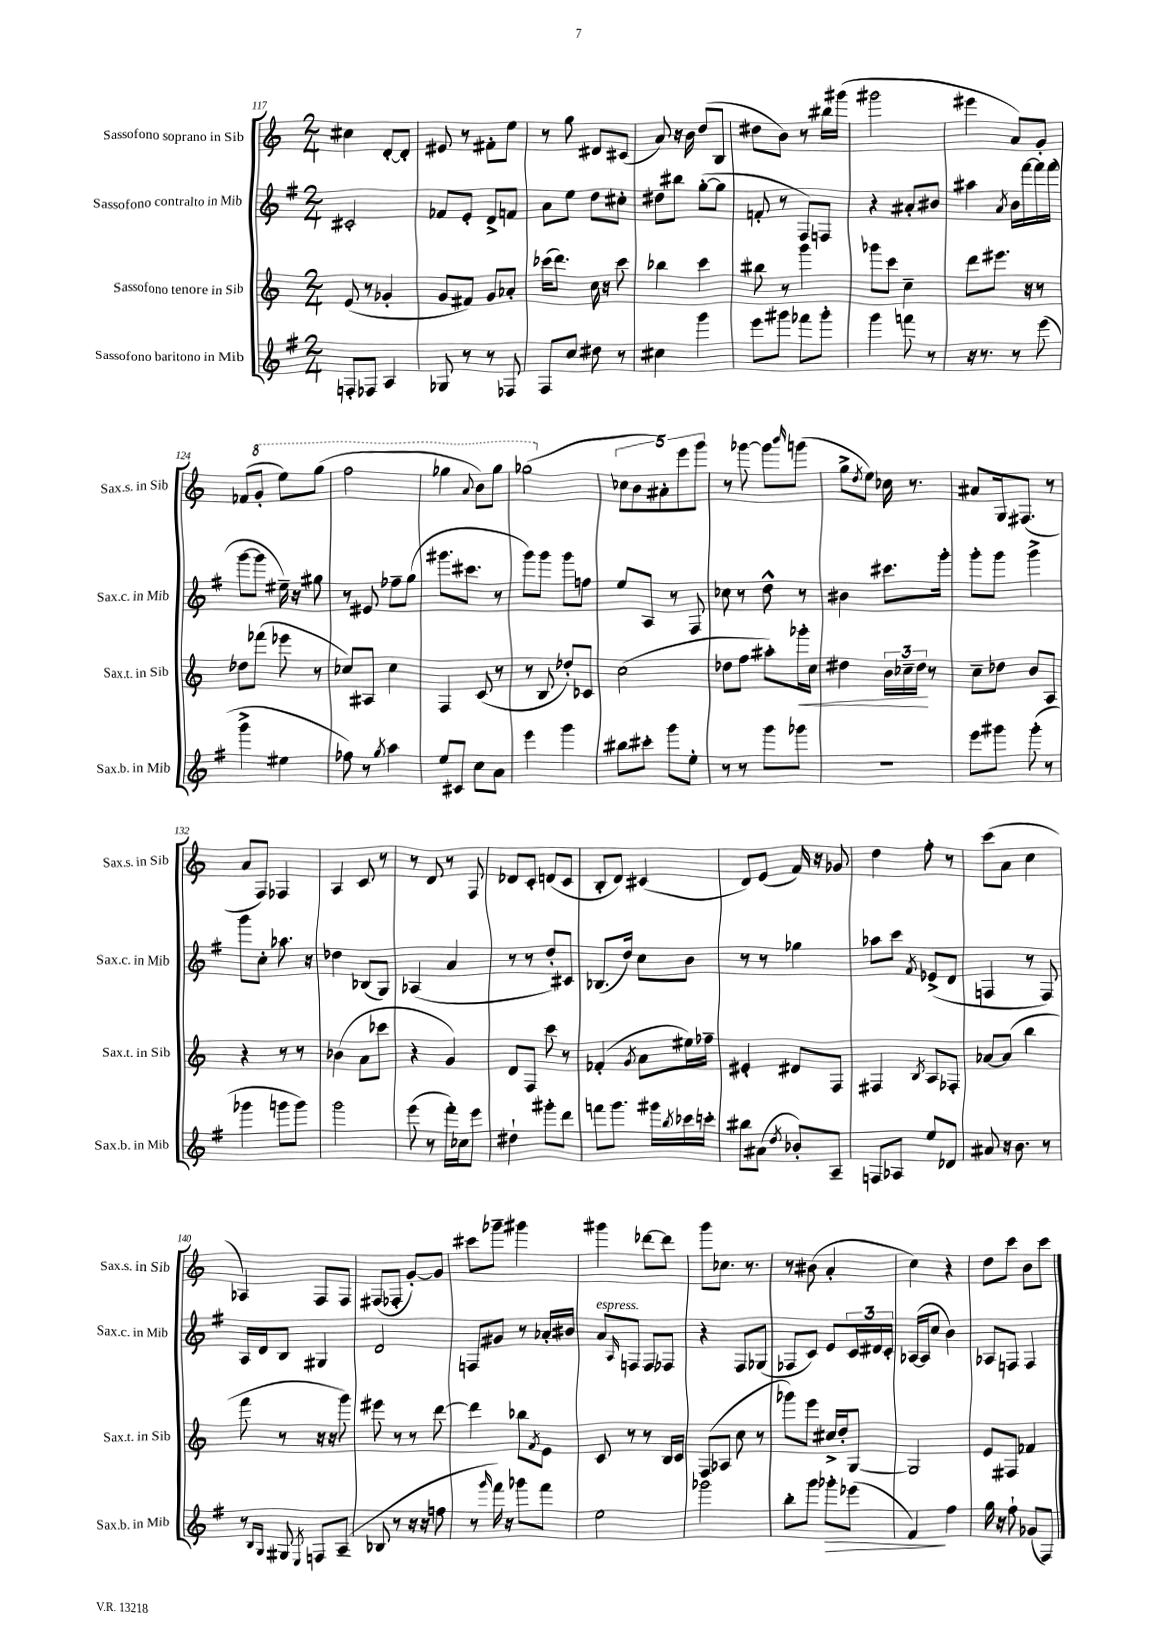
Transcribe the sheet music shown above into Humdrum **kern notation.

**kern	**kern	**kern	**kern
*staff4	*staff3	*staff2	*staff1
*clefG2	*clefG2	*clefG2	*clefG2
*k[f#]	*k[]	*k[f#]	*k[]
*M2/4	*M2/4	*M2/4	*M2/4
8F'/L	(8e/	2c#'/	4cc#\
8F-/J	8r	.	.
4A/	4g-'/	.	[8d'/L
.	.	.	8d'/]J
=	=	=	=
8G-/	8g/L	8f-/L	8e#/
8r	8f#/J)	8e'/J	8r
8r	8g/L	8d^/L	8f#'\L
8F-/	8a-'/J	8f/J	8ee\J
=	=	=	=
8F#/L	(16ccc-\LK	8a\L	8r
.	8.ddd\J)	.	.
8cc/J	.	8ee\J	8gg\
8dd#\	16cc\	8dd\L	8d#/L
.	16r	.	.
8r	8ccc-\	8cc#'\J	(8c#/J
=	=	=	=
4cc#\	4bb-\	8dd#\L	8a/)
.	.	8bb#\J	16r
.	.	.	16b\
4ggg\	4ccc\	([8gg'\L	(8dd/L
.	.	8gg\]J	8B/J
=	=	=	=
8eee\L	8bb#\	8f'/	8dd#\L
8ggg#\J	8r	8r	8b\J)
8fff-\L	4ggg\	8F#/L)	8r
8ggg#'\J	.	8F/J	16bb#\LL
.	.	.	(16ggg#\JJ
=	=	=	=
4ggg\	8ggg-\L	4r	2ggg#\
.	8ccc\J	.	.
8fff\	4cc~\	8a#'/L	.
8r	.	8b#/J	.
=	=	=	=
16r	8ddd\L	4aa#\	4eee#\
8.r	.	.	.
.	8.eee#\J	.	.
.	.	8qa/	.
8r	.	16b\LL	8a/L)
.	16r	[16fff#\	.
(8eee\	8r	16fff#\]	8g'/J
.	.	(16fff#\JJ	.
=	=	=	=
4ggg^\	8dd-\L	[8ggg\L	(8f-/L
.	(8fff-\J	8ggg\]J	8gg'/J
4ee#\	8eee-\	16ee#~\)	8eee\L)
.	.	16r	.
.	8r	8gg#\	(8ggg\J
=	=	=	=
8ff-\)	8cc-/L)	8r	2fff\
8r	8A#/J	8e#/	.
8qgg/	.	.	.
4aa\	4cc-\	8ff-~\L	.
.	.	(8gg\J	.
=	=	=	=
8ee/L	4F/	8.ggg#\L	4ggg-\
8c#/J	.	.	.
.	.	8.ccc#\J	.
.	.	.	8qqaa/
8cc\L	(8c/	.	8bb\L)
8a\J	8r	8r	8ggg-\J
=	=	=	=
4eee\	8r	8ggg\L)	(2ggg-\
.	8B/	8ggg\J	.
4ggg\	8dd-'/L)	8ggg\L	.
.	8c-/J	8ff\J	.
=	=	=	=
8bb#\L	(2cc\	8ee/L	10cc-\L
.	.	.	10b\
8ccc#'\J	.	8A/J	.
.	.	.	10a#'\)
8ggg\L	.	8r	.
.	.	.	10eee\
8ee'\J	.	8F#/	.
.	.	.	10ggg\J
=	=	=	=
8r	8dd-\L	8cc-\	8r
8r	8ff\J	8r	[8ggg-\
8ggg\L	8aa#'\L)	8dd^^\	8ggg-\]L
.	.	.	16qqbbb/
8ggg-\J	16ggg-'\L	8r	(8ggg\J
.	16cc\JJ	.	.
=	=	=	=
2r	4dd#\	4b#\	8gg^\L
.	.	.	8qdd/
.	.	.	8ee\J)
.	24b\LL	8.ccc#\L	16cc-\
.	24cc-~\	.	.
.	.	.	8.r
.	24dd#\JJ	.	.
.	8r	.	.
.	.	16ggg'\Jk	.
=	=	=	=
8eee\L	8cc~\L	8ggg'\L	8a#/L
8ggg#\J	8dd-\J	8ggg\J	16G/k
.	.	.	(8.F#/J
(8ggg#'\	8b/L	4ggg^\	.
8r	8A/J	.	8r
=	=	=	=
4ggg-\	4r	8ggg\L	8a/L
.	.	8cc'\J	8F/J)
8ggg\L	8r	8.aa-\	4F-/
8ggg\J)	8r	.	.
.	.	16r	.
=	=	=	=
2ggg\	(4b-\	4dd-\	4A/
.	8a\L	(8B-/L	8c/
.	8ccc-\J	8G/J)	8r
=	=	=	=
(8eee\	4r	(4A-/	8r
8r	.	.	8d/
16fff#'\LL)	4g/)	4a/	8r
16cc-\J	.	.	.
8eee\J	.	.	8F/
=	=	=	=
4dd#`\	8d/L	8r	8d-/L
.	8F/J	8r	8c'/J
8ggg#'\L	8ccc\	8dd'/L)	(8d/L
8ddd\J	8r	8c#/J	8c/J
=	=	=	=
8fff\L	(4f-'/	(8.B-/L	8B'/L
8.ggg\J	.	.	8d/J)
.	.	16dd/Jk)	.
.	8qg/	.	.
.	8a\L	8cc\L	(4c#/
16ggg#\LL	.	.	.
8qbb/	.	.	.
16ccc-\	16ee#\L)	8b\J	.
16ccc'\JJ	16ff-~\JJ	.	.
=	=	=	=
8bb#\L	4e#'/	8r	8d/L)
(8a#\J	.	8r	(8e/J
8qdd/	.	.	.
8b-'/L)	8d#/L	4gg-\	16f/)
.	.	.	16r
8A~/J	8F/J	.	8g-/
=	=	=	=
8F/L	4F#/	8aa-\L	4dd\
8A-/J	.	8ccc\J	.
.	8qB/	8qf#/	.
8ee/L	8A/L	(8e-^/L	8ff'\
8d-/J	8F-'/J	8d/J	8r
=	=	=	=
8a#/	[8a-/L	4F/	(8ccc\L
16r	(8a-/]J	.	8a\J
8.b\	.	.	.
.	4bb\	8r	4cc\
8r	.	8F/)	.
=	=	=	=
8r	8fff\	16A/LL	4A-/)
.	.	16d/J	.
16qqB/LL	.	.	.
16qqG/JJ	.	.	.
8G#/	8r	8B/J	.
8qE/	.	.	.
8F/L	16r	4G#/	8F/L
.	16r	.	.
(8A~/J	8ggg\)	.	8F/J
=	=	=	=
8B-/	8eee#\	2d/	(8F#/L
8r	8r	.	8F-'/J
16r	8r	.	[8g'/L)
16r	.	.	.
8ff\	[8ddd\	.	8g/]J
=	=	=	=
8r	4ddd\]	8F/L	8ccc#\L
16qqggg/	.	.	.
16fff#\)	.	8g#/J	8ggg-~\J
16r	.	.	.
8ggg-\L	8bb-\L	8r	4ggg#\
.	8qf/	.	.
8fff#\J	8e\J	16a-'/LL	.
.	.	16b#/JJ	.
=	=	=	=
2ee\	8c/	8a/L	4ggg#\
.	.	16qqA/	.
.	8r	8F/J	.
.	8r	8F/L	[8ddd-\L
.	16B/LL	8F-/J	8ddd-\]J
.	16c/JJ	.	.
=	=	=	=
2ggg-\	(8F/L	4r	8ggg\L
.	8A-/J	.	8.cc-\J
.	8cc\	8F#/L	.
.	.	.	8.r
.	8r	(8G-/J	.
=	=	=	=
8bb'\L	8ggg-\L)	8F-/L	8r
8ggg\J	8eee\J	8c/J)	(8b#\
8ggg-'\L	16cc#^/LL	8e/L	4a'/
.	16dd'/J	.	.
(8eee-\J	[8G/J	24c/L	.
.	.	24d#/	.
.	.	24c'/JJ	.
=	=	=	=
4f#/)	2G/]	([16A-/LL	4cc\)
.	.	16A-/]J	.
.	.	8cc/J	.
4ff#\	.	4b\)	4r
=	=	=	=
16gg\	8e/L	8A-/L	8dd\L
16r	.	.	.
8ff#`\	8F#/J	8F/J	8ccc\J
(8g-/L	4f-/	4F/	8b\L
8F#/J)	.	.	8ccc\J
==	==	==	==
*-	*-	*-	*-
